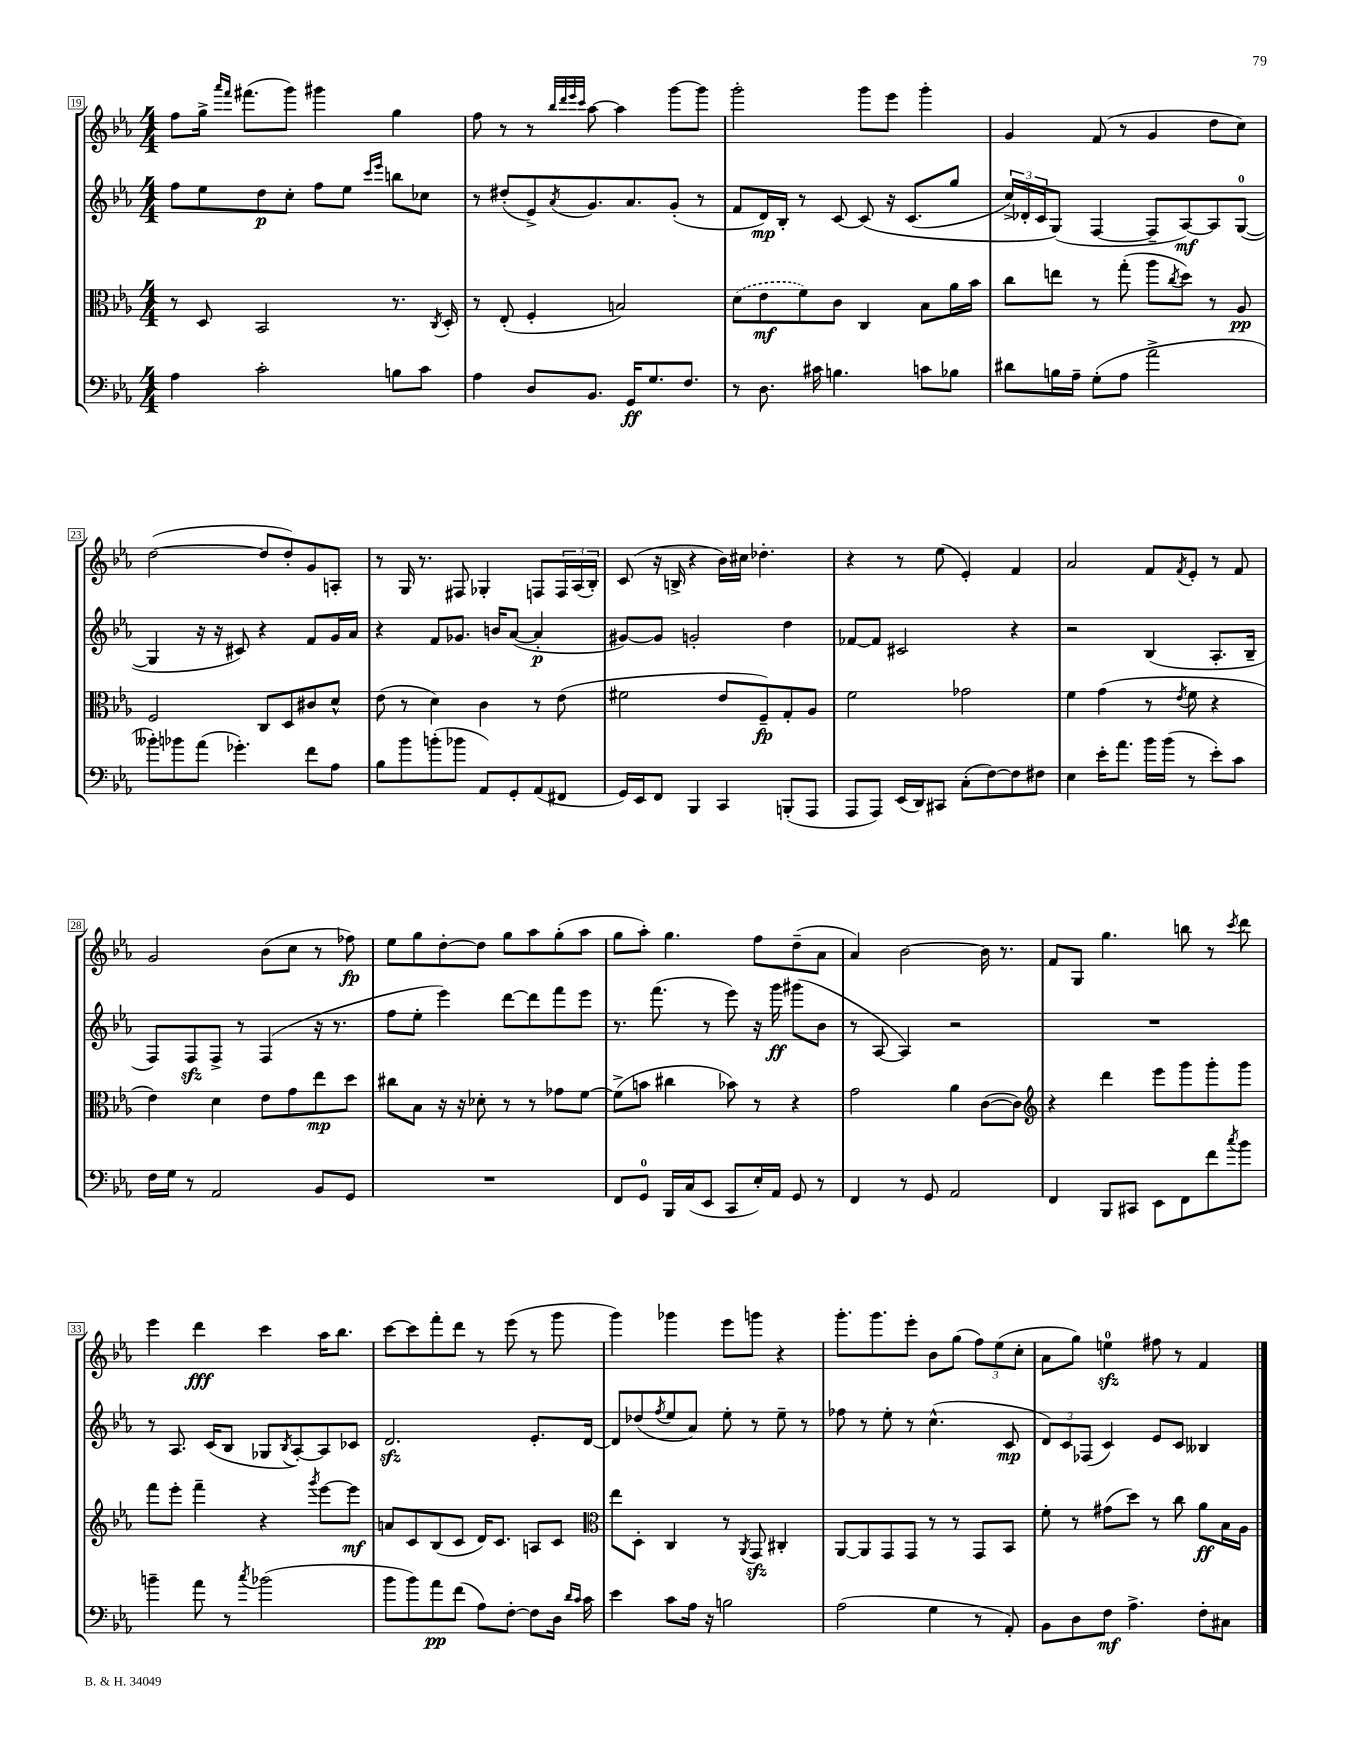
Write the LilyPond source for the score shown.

<<
\new StaffGroup <<
\new Staff = "s0" {
    \clef treble \key ees \major \numericTimeSignature \time 4/4
    f''8 g''16-> \grace { aes'''16 f'''16 } fis'''8.( g'''8) gis'''4 g''4 |
    f''8 r8 r8 \grace { bes''32 d'''32 ees'''32 c'''32 } aes''8~ aes''4 g'''8~ g'''8 |
    g'''2-. g'''8 ees'''8 g'''4-. |
    g'4 f'8( r8 g'4 d''8 c''8) |
    d''2~( d''8 d''8-.) g'8 a8-. |
    r8 g16 r8. fis8 ges4-. f8 \tuplet 3/2 { f16 aes16( bes16-.) } |
    c'8( r16 b16-> r4 bes'16) cis''16 des''4.-. |
    r4 r8 ees''8( ees'4-.) f'4 |
    aes'2 f'8 \acciaccatura { f'8 } ees'8-. r8 f'8 |
    g'2 bes'8( c''8 r8 fes''8\fp) |
    ees''8 g''8 d''8~-. d''8 g''8 aes''8 g''8-.( aes''8 |
    g''8 aes''8-.) g''4. f''8 d''8--( aes'8 |
    aes'4) bes'2~ bes'16 r8. |
    f'8 g8 g''4. b''8 r8 \acciaccatura { c'''8 } d'''8 |
    ees'''4 d'''4\fff c'''4 aes''16 bes''8. |
    c'''8~ c'''8 f'''8-. d'''8 r8 ees'''8( r8 g'''8 |
    g'''4) ges'''4 ees'''8 g'''8 r4 |
    g'''8.-. g'''8. ees'''8-. bes'8 g''8( \tuplet 3/2 { f''8) ees''8( c''8-. } |
    aes'8 g''8) e''4-0\sfz fis''8 r8 f'4 \bar "|." |
}
\new Staff = "s1" {
    \clef treble \key ees \major \numericTimeSignature \time 4/4
    f''8 ees''8 d''8\p c''8-. f''8 ees''8 \grace { c'''16 ees'''16 } b''8 ces''8 |
    r8 dis''8-.( ees'8->) \acciaccatura { aes'8 } g'8. aes'8. g'8-.( r8 |
    f'8 d'16\mp) bes16-. r8 c'8~ c'8\( r16 c'8.( g''8 |
    \tuplet 3/2 { c''16->) des'16-. c'16 } g8(\) f4~ f8-- aes8~\mf) aes8 g8-0~( |
    g4 r16 r16 cis'8) r4 f'8 g'16 aes'16 |
    r4 f'8 ges'8. b'16 aes'8~( aes'4-.\p |
    gis'8~) gis'8 g'2-. d''4 |
    fes'8~ fes'8 cis'2 r4 |
    r2 bes4( aes8.-. bes16-- |
    f8) f8\sfz f8-> r8 f4( r16 r8. |
    f''8 ees''8-. ees'''4) d'''8~ d'''8 f'''8 ees'''8 |
    r8. f'''8.( r8 ees'''8) r16 g'''16\ff gis'''8( bes'8 |
    r8 aes8~ aes4) r2 |
    R1 |
    r8 aes8. c'16( bes8 ges8 \acciaccatura { bes8 } aes8~-.) aes8 ces'8 |
    d'2.\sfz ees'8.-. d'16~ |
    d'8 des''8( \acciaccatura { f''8 } ees''8 aes'8) ees''8-. r8 ees''8-- r8 |
    fes''8 r8 ees''8-. r8 c''4.-^( c'8\mp |
    \tuplet 3/2 { d'8) c'8 fes8( } c'4) ees'8 c'8 beses4 \bar "|." |
}
\new Staff = "s2" {
    \clef alto \key ees \major \numericTimeSignature \time 4/4
    r8 d8 bes,2 r8. \acciaccatura { c8 } d16-. |
    r8 ees8-.( f4-. b2) |
    \once \slurDashed d'8( ees'8\mf f'8) c'8 c4 bes8 aes'16 bes'16 |
    c''8 e''8 r8 g''8-.( aes''8 \acciaccatura { c''8 } d''8) r8 aes8\pp |
    f2 c8 d8 cis'8 d'8-^ |
    ees'8( r8 d'4) c'4 r8 ees'8( |
    fis'2 ees'8 f8--\fp) g8-. aes8 |
    f'2 ges'2 |
    f'4 g'4( r8 \acciaccatura { ees'8 } f'8 r4 |
    ees'4) d'4 ees'8 g'8 ees''8\mp d''8 |
    cis''8 bes8 r16 r16 des'8-. r8 r8 ges'8 f'8~ |
    f'8->( b'8 cis''4 bes'8) r8 r4 |
    g'2 aes'4 c'8~( c'8) |
    \clef treble r4 d'''4 ees'''8 g'''8 g'''8-. g'''8 |
    f'''8 ees'''8-. f'''4-- r4 \acciaccatura { g'''8 } ees'''8~ ees'''8\mf |
    a'8 c'8 bes8( c'8 d'16) c'8. a8 c'8 |
    \clef alto ees''8 d8-. c4 r8 \acciaccatura { aes,8 } g,8\sfz cis4-. |
    aes,8~ aes,8 g,8 g,8 r8 r8 g,8 bes,8 |
    f'8-. r8 gis'8( d''8) r8 c''8 aes'8\ff bes16 aes16 \bar "|." |
}
\new Staff = "s3" {
    \clef bass \key ees \major \numericTimeSignature \time 4/4
    aes4 c'2-. b8 c'8 |
    aes4 d8 bes,8. g,16\ff g8. f8. |
    r8 d8. cis'16 b4. c'8 bes8 |
    dis'8 b16 aes16-- g8-.( aes8 aes'2-> |
    beses'8-.) bes'8 aes'8( ges'4.-.) f'8 aes8 |
    bes8 bes'8 b'8-.( bes'8 aes,8) g,8-. aes,8( fis,8 |
    g,16) ees,16 f,8 bes,,4 c,4 b,,8-.( aes,,8 |
    aes,,8 aes,,8) ees,16( d,16) cis,8 c8-.( f8~) f8 fis8 |
    ees4 ees'16-. aes'8. bes'16 bes'16( r8 ees'8-.) c'8 |
    f16 g16 r8 aes,2 bes,8 g,8 |
    R1 |
    f,8 g,8-0 bes,,16 c16( ees,8 c,8 ees16-.) aes,16 g,8 r8 |
    f,4 r8 g,8 aes,2 |
    f,4 bes,,8 cis,8 ees,8 f,8 f'8 \acciaccatura { c''8 } bes'8 |
    b'4-- aes'8 r8 \acciaccatura { c''8 } bes'2( |
    bes'8 bes'8) aes'8\pp f'8( aes8) f8~-. f8 d16 \grace { d'16 c'16 } c'16 |
    ees'4 c'8 aes16 r16 b2 |
    aes2( g4 r8 aes,8-.) |
    bes,8 d8 f8\mf aes4.-> f8-. cis8 \bar "|." |
}
>>
>>
\layout { \context { \Score currentBarNumber = #19 \override BarNumber.stencil = #(make-stencil-boxer 0.1 0.3 ly:text-interface::print) } }
